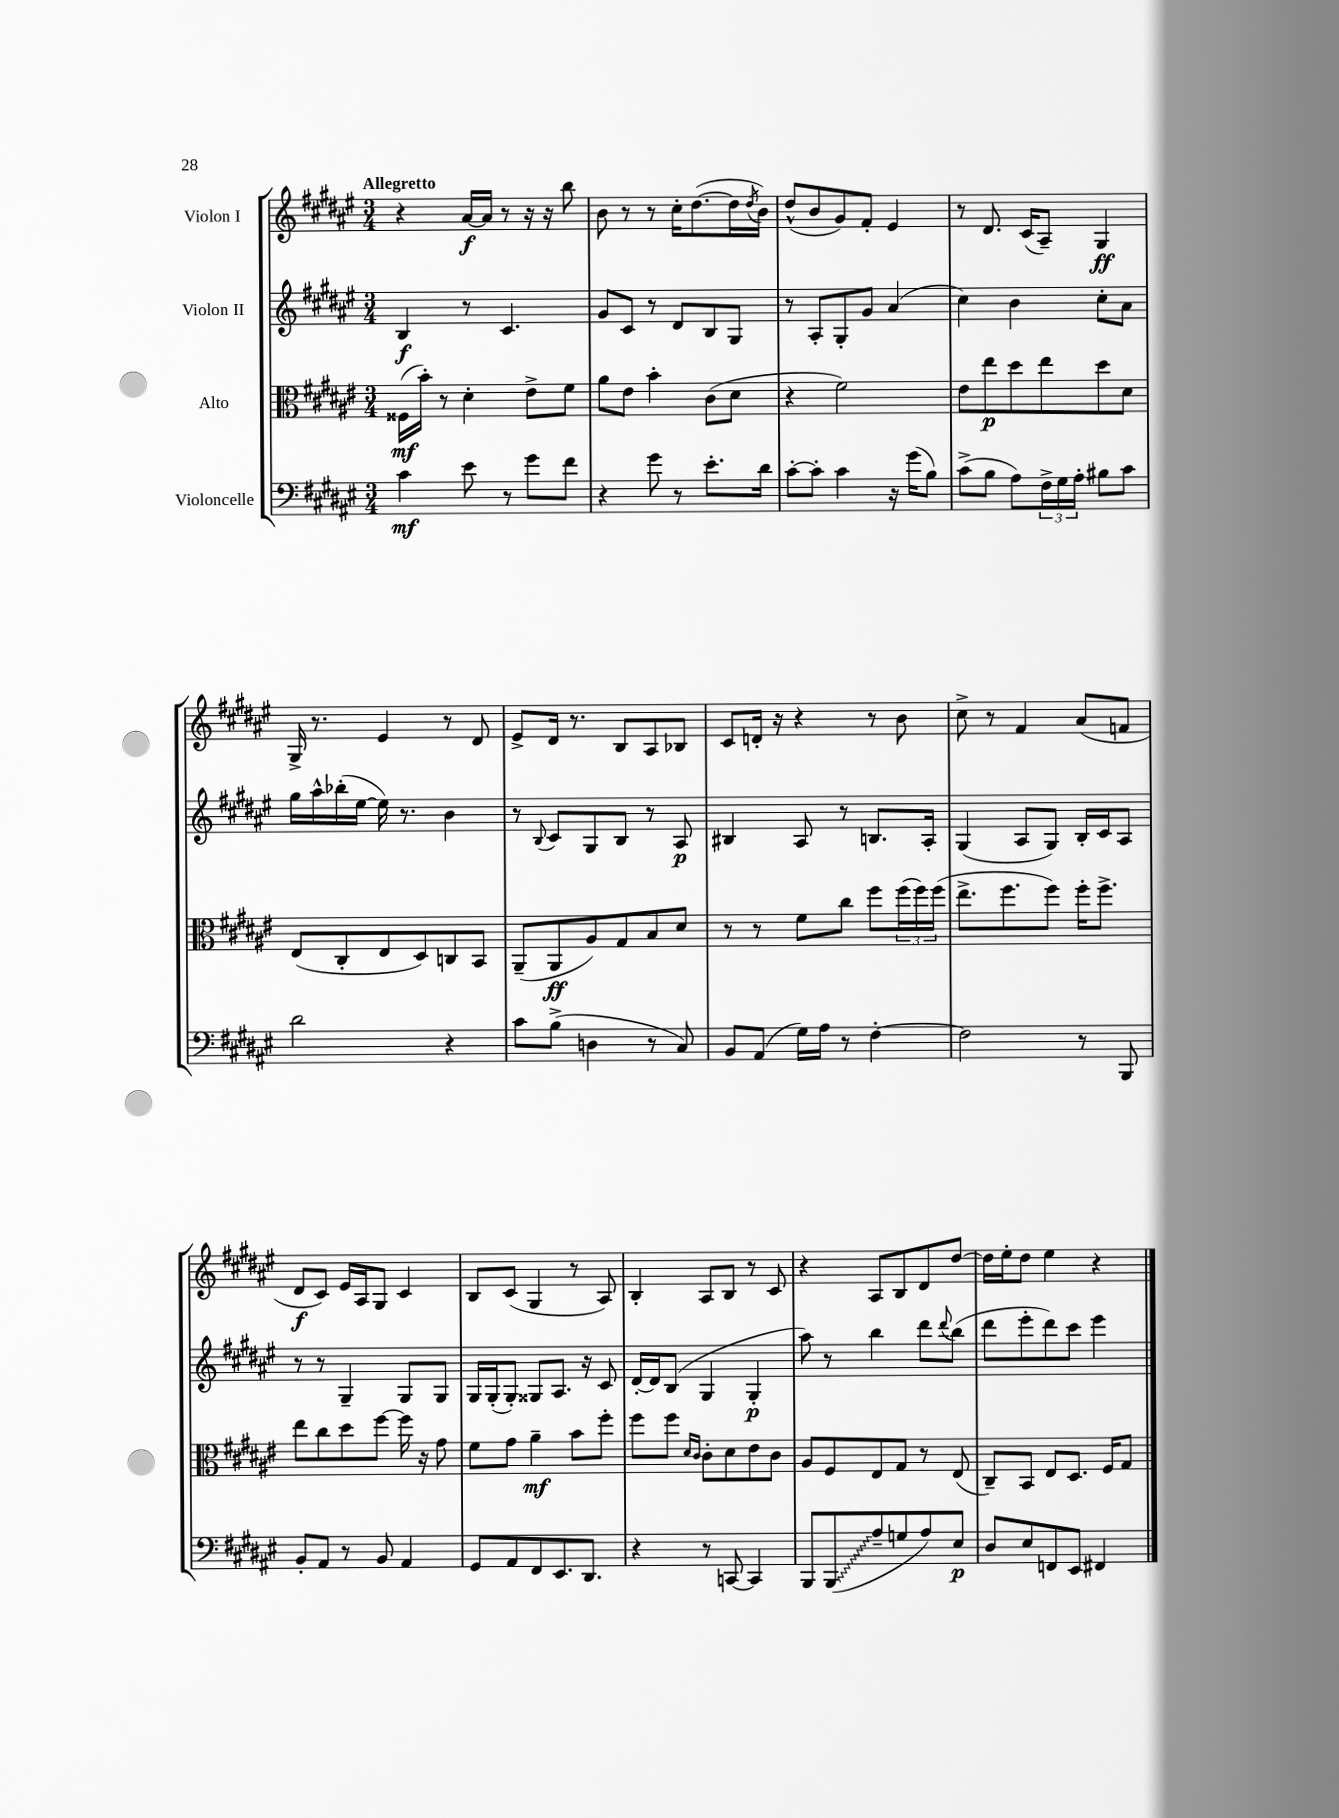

**kern	**kern	**kern	**kern
*staff4	*staff3	*staff2	*staff1
*clefF4	*clefC3	*clefG2	*clefG2
*k[f#c#g#d#a#e#]	*k[f#c#g#d#a#e#]	*k[f#c#g#d#a#e#]	*k[f#c#g#d#a#e#]
*M3/4	*M3/4	*M3/4	*M3/4
4c#\	(16F##\LL	4B/	4r
.	16b'\JJ)	.	.
.	8r	.	.
8e#\	4d#'\	8r	[16a#/LL
.	.	.	16a#/]JJ
8r	.	4.c#/	8r
8g#\L	8e#^\L	.	16r
.	.	.	16r
8f#\J	8f#\J	.	8bb\
=	=	=	=
4r	8a#\L	8g#/L	8b\
.	8e#\J	8c#/J	8r
8g#\	4b'\	8r	8r
8r	.	8d#/L	16cc#'\LK
.	.	.	([8.dd#\
8.e#'\L	(8c#\L	8B/	.
.	8d#\J	8G#/J	16dd#\]L
.	.	.	8qdd#/
16d#\Jk	.	.	16b\JJ)
=	=	=	=
[8c#'\L	4r	8r	(8dd#^^/L
8c#'\]J	.	8A#'/L	8b/
4c#\	2f#\)	8G#'/	8g#/)
.	.	8g#/J	8f#'/J
16r	.	(4a#/	4e#/
(16g#\LK	.	.	.
8B\J)	.	.	.
=	=	=	=
(8c#^\L	8e#\L	4cc#\)	8r
8B\J	8ee#\	.	8.d#/
8A#\L)	8dd#\	4b\	.
.	.	.	(16c#/LK
24F#^\L	8ee#\	.	8A#~/J)
24G#\	.	.	.
24A#'\JJ	.	.	.
8B#\L	8dd#\	8cc#'\L	4G#/
8c#\J	8d#\J	8a#\J	.
=	=	=	=
2d#\	(8E#/L	16gg#\LL	16G#^/
.	.	16aa#^^\	8.r
.	8C#'/	(16bb-'\	.
.	.	[16ee#\JJ	.
.	8E#/	16ee#\])	4e#/
.	.	8.r	.
.	8D#/)	.	.
4r	8C/	4b\	8r
.	8BB/J	.	8d#/
=	=	=	=
8c#\L	(8AA#~/L	8r	8e#^/L
.	.	8qqB/	.
(8B^\J	8AA#/	8c#/L	16d#/Jk
.	.	.	8.r
4D\	8A#/)	8G#/	.
.	8G#/	8B/J	8B/L
8r	8B/	8r	8A#/
8C#/)	8d#/J	8A#/	8B-/J
=	=	=	=
8BB/L	8r	4B#/	8c#/L
(8AA#/J	8r	.	16d'/Jk
.	.	.	16r
16G#\LL)	8f#\L	8A#/	4r
16A#\JJ	.	.	.
8r	8cc#\J	8r	.
[4F#'\	8ff#\L	8.B/L	8r
.	(24ff#\L	.	8b\
.	24ff#\)	.	.
.	.	16A#'/Jk	.
.	(24ff#\JJ	.	.
=	=	=	=
2F#\]	8.ee#^\L	(4G#/	8cc#^\
.	.	.	8r
.	8.ff#\	.	.
.	.	8A#/L	4f#/
.	8ff#\J)	8G#/J)	.
8r	16ff#'\LK	16B'/LL	(8a#/L
.	8.ff#^\J	16c#/J	.
8BBB/	.	8A#/J	8f/J
=	=	=	=
8BB'/L	8ee#\L	8r	8d#/L
8AA#/J	8cc#\	8r	8c#/J)
8r	8dd#\	4G#~/	16e#/LL
.	.	.	16A#/J
8BB/	[8ff#\J	.	8G#/J
4AA#/	16ff#\]	8G#/L	4c#/
.	16r	.	.
.	8g#\	8G#/J	.
=	=	=	=
8GG#/L	8f#\L	16G#/LL	8B/L
.	.	(16G#'/J	.
8AA#/	8g#\J	8G#'/J)	(8c#/J
8FF#/	4a#~\	8G##/L	4G#/
8.EE#/	.	8.A#/J	.
.	8b\L	.	8r
8.DD#/J	.	16r	.
.	8ff#'\J	8c#/	8A#/)
=	=	=	=
4r	8ff#\L	[16d#'/LL	4B'/
.	.	16d#/]J	.
.	8ff#\J	(8B/J	.
.	16qqd#/LL	.	.
.	16qqc#/JJ	.	.
8r	8c#'\L	4G#/	8A#/L
[8CC/	8d#\	.	8B/J
4CC/]	8e#\	4G#'/	8r
.	8c#\J	.	8c#/
=	=	=	=
8BBB/L	8A#/L	8aa#\)	4r
(8BBB/	8F#/	8r	.
8A#~/	8E#/	4bb\	8A#/L
8G/	8G#/J	.	8B/
8A#/)	8r	8ddd#\L	8d#/
.	.	8qqddd#/	.
8E#/J	(8E#/	(8bb\J	[8dd#/J
=	=	=	=
8D#/L	8C#~/L)	8ddd#\L	16dd#\]LL
.	.	.	16ee#'\J
8E#/	8BB/J	8eee#'\	8dd#\J
8FF/	8E#/L	8ddd#\)	4ee#\
8EE#/J	8.D#/J	8ccc#\J	.
4FF#/	.	4eee#\	4r
.	16F#/LK	.	.
.	8G#/J	.	.
==	==	==	==
*-	*-	*-	*-
